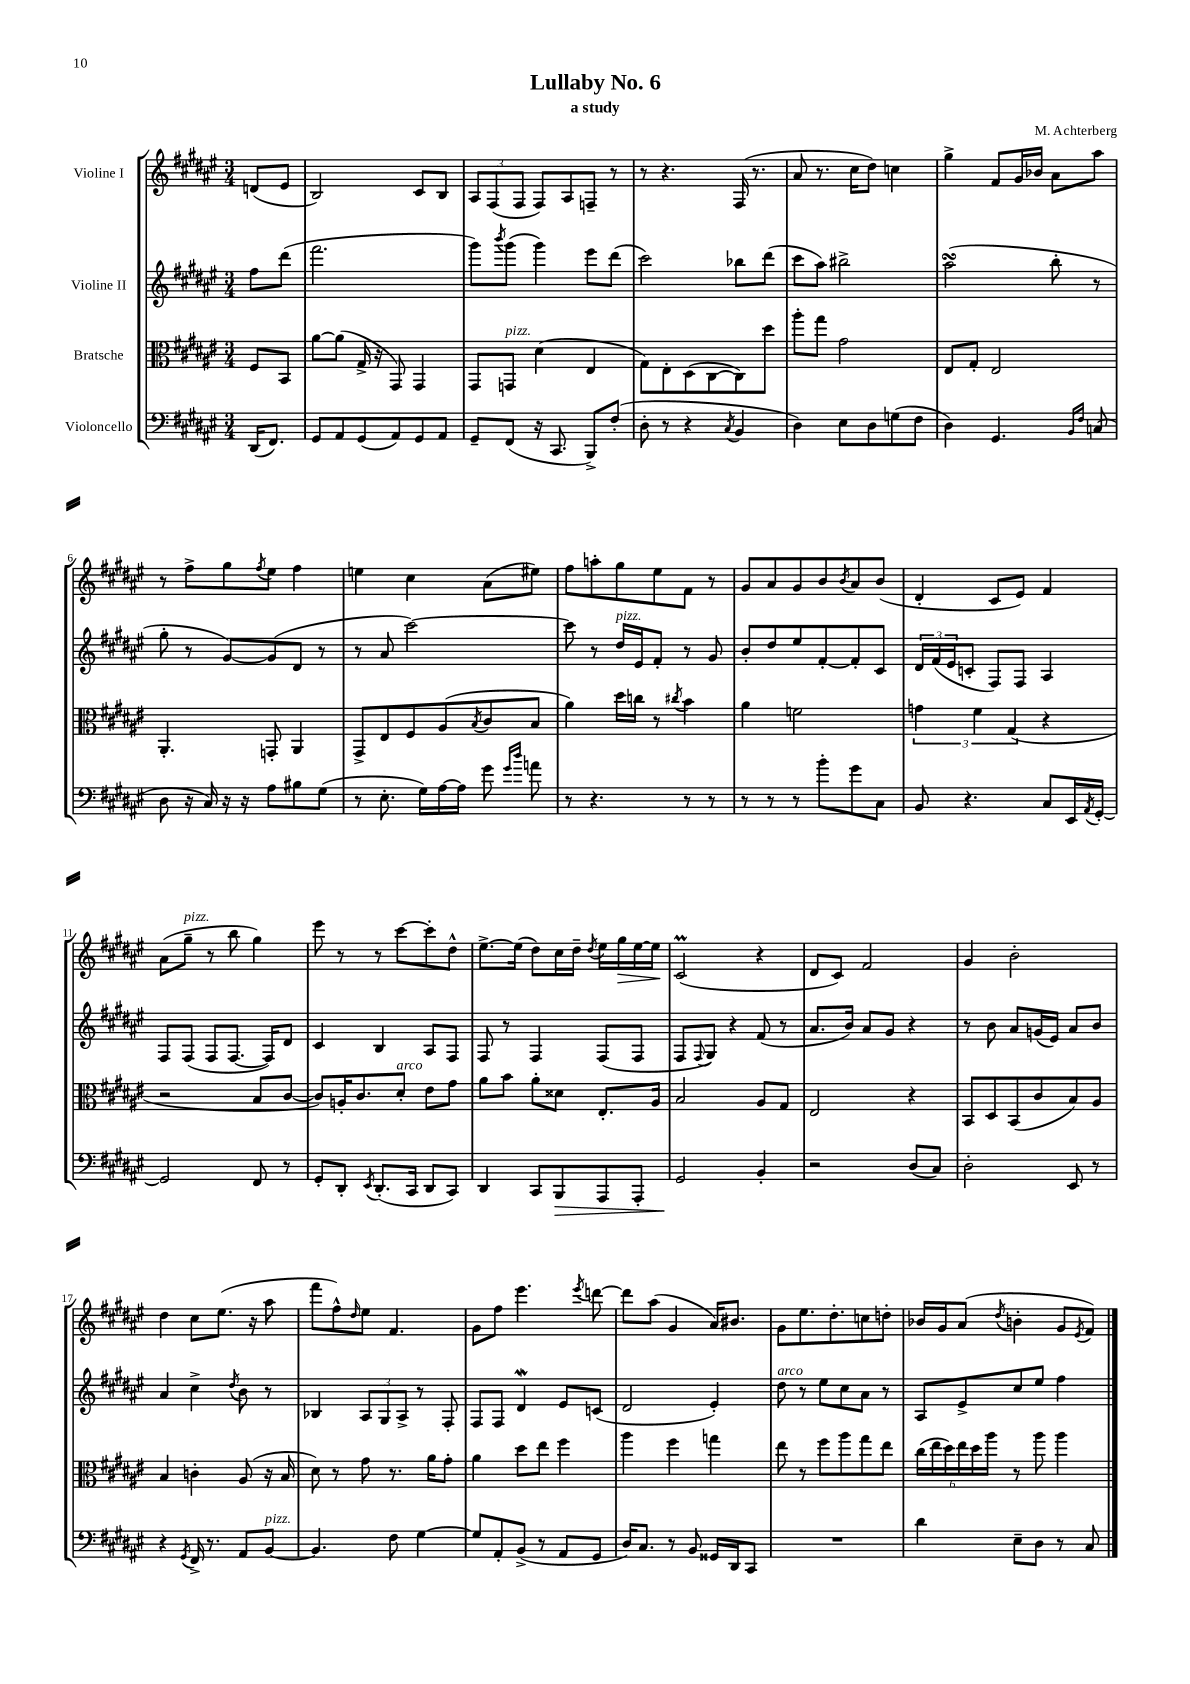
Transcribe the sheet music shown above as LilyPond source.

\header { title = "Lullaby No. 6" composer = "M. Achterberg" subtitle = "a study" }
<<
\new StaffGroup <<
\new Staff = "s0" \with { instrumentName = "Violine I" } {
    \clef treble \key fis \major \numericTimeSignature \time 3/4 \partial 4
    d'8( eis'8 |
    b2) cis'8 b8 |
    \tuplet 3/2 { ais8 fis8( fis8 } fis8) ais8 f8-- r8 |
    r8 r4. fis16( r8. |
    ais'8 r8. cis''16 dis''8) c''4 |
    gis''4-> fis'8 gis'16 bes'16 ais'8 ais''8 |
    r8 fis''8-> gis''8 \acciaccatura { fis''8 } eis''8 fis''4 |
    e''4 cis''4 ais'8( eis''8) |
    fis''8 a''8-. gis''8 eis''8 fis'8 r8 |
    gis'8 ais'8 gis'8 b'8 \acciaccatura { b'8 } ais'8 b'8( |
    dis'4-. cis'8 eis'8) fis'4 |
    ais'8( gis''8--^\markup { \italic "pizz." } r8 b''8 gis''4) |
    eis'''8 r8 r8 cis'''8~ cis'''8-. dis''8-^ |
    eis''8.~-> eis''16( dis''8) cis''16 dis''16-- \acciaccatura { dis''8 } eis''16 gis''16\> eis''16~ eis''16\! |
    cis'2\prall( r4 |
    dis'8 cis'8) fis'2 |
    gis'4 b'2-. |
    dis''4 cis''8 eis''8.( r16 ais''8 |
    fis'''8 fis''8-^) \grace { dis''16 } eis''8 fis'4. |
    gis'8 fis''8 eis'''4. \acciaccatura { eis'''8 } d'''8~ |
    d'''8 ais''8( gis'4 ais'16) bis'8. |
    gis'8 eis''8. dis''8.-. c''8 d''8-. |
    bes'16 gis'16 ais'8( \acciaccatura { dis''8 } b'4-. gis'8 \acciaccatura { eis'8 } fis'8) \bar "|." |
}
\new Staff = "s1" \with { instrumentName = "Violine II" } {
    \clef treble \key fis \major \numericTimeSignature \time 3/4 \partial 4
    fis''8 dis'''8( |
    fis'''2. |
    gis'''8) \acciaccatura { b'''8 } gis'''8( gis'''4) eis'''8 dis'''8( |
    cis'''2) bes''8 dis'''8( |
    cis'''8 ais''8) bis''2-> |
    ais''2\turn( b''8-. r8 |
    gis''8-. r8 gis'8~) gis'8( dis'8 r8 |
    r8 ais'8 cis'''2~) |
    cis'''8 r8 dis''16^\markup { \italic "pizz." } eis'16 fis'8-. r8 gis'8 |
    b'8-. dis''8 eis''8 fis'8~-. fis'8-. cis'8 |
    \tuplet 3/2 { dis'16 fis'16( eis'16 } c'8-. fis8) fis8 ais4 |
    fis8 fis8( fis8 fis8.~ fis16) dis'8 |
    cis'4 b4 ais8 fis8 |
    fis8 r8 fis4 fis8( fis8 |
    fis8 \appoggiatura { fis8 } gis8) r4 fis'8( r8 |
    ais'8. b'16) ais'8 gis'8 r4 |
    r8 b'8 ais'8 g'16( eis'16) ais'8 b'8 |
    ais'4 cis''4-> \acciaccatura { dis''8 } b'8 r8 |
    bes4 \tuplet 3/2 { ais8 gis8 ais8-> } r8 fis8-. |
    fis8 fis8 dis'4\mordent eis'8 c'8( |
    dis'2 eis'4-.) |
    dis''8^\markup { \italic "arco" } r8 eis''8 cis''8 ais'8 r8 |
    ais8 eis'8-> cis''8 eis''8 fis''4 \bar "|." |
}
\new Staff = "s2" \with { instrumentName = "Bratsche" } {
    \clef alto \key fis \major \numericTimeSignature \time 3/4 \partial 4
    fis8 b,8 |
    ais'8~ ais'8( gis16-> r16 gis,8) gis,4 |
    gis,8 g,8^\markup { \italic "pizz." } dis'4( eis4 |
    gis8) eis8-. dis8( cis8~ cis8) dis''8 |
    ais''8-. gis''8 gis'2 |
    eis8 gis8-. eis2 |
    ais,4.-. g,8-. ais,4 |
    gis,8-> eis8 fis8 ais8( \acciaccatura { b8 } cis'8 b8 |
    ais'4) dis''16 c''16 r8 \acciaccatura { cis''8 } b'4 |
    ais'4 f'2 |
    \tuplet 3/2 { g'4 fis'4 gis4( } r4 |
    r2 b8 cis'8~ |
    cis'8) a16-. cis'8. dis'8-.^\markup { \italic "arco" } eis'8 gis'8 |
    ais'8 b'8 ais'8-. disis'8 eis8.-. ais16 |
    b2 ais8 gis8 |
    eis2 r4 |
    b,8 dis8 b,8( cis'8 b8) ais8 |
    b4 c'4-. ais8( r16 b16 |
    dis'8) r8 gis'8 r8. ais'16 gis'8-. |
    ais'4 dis''8 eis''8 fis''4 |
    ais''4 fis''4 g''4 |
    eis''8 r8 fis''8 ais''8 gis''8 eis''8 |
    \tuplet 6/4 { cis''16( eis''16 dis''16) eis''16 dis''16 ais''16 } r8 ais''8 ais''4 \bar "|." |
}
\new Staff = "s3" \with { instrumentName = "Violoncello" } {
    \clef bass \key fis \major \numericTimeSignature \time 3/4 \partial 4
    dis,16( fis,8.) |
    gis,8 ais,8 gis,8( ais,8) gis,8 ais,8 |
    gis,8-- fis,8( r16 cis,8. b,,8->) fis8-.( |
    dis8-. r8 r4 \acciaccatura { cis8 } b,4 |
    dis4) eis8 dis8 g8( fis8 |
    dis4) gis,4. \grace { b,16 fis16 } c8( |
    dis8 r16 cis16) r16 r16 ais8 bis8 gis8( |
    r8 eis8.-. gis16) ais16~ ais16 gis'8 \grace { gis'16 dis''16 } a'8 |
    r8 r4. r8 r8 |
    r8 r8 r8 b'8-. gis'8 cis8 |
    b,8 r4. cis8 eis,16 \acciaccatura { ais,8 } gis,16~-. |
    gis,2 fis,8 r8 |
    gis,8-. dis,8-. \acciaccatura { eis,8 } dis,8.-.( cis,16 dis,8 cis,8) |
    dis,4 cis,8 b,,8\> ais,,8 ais,,8-. |
    gis,2\! b,4-. |
    r2 dis8( cis8) |
    dis2-. eis,8 r8 |
    r4 \acciaccatura { gis,8 } fis,16-> r8. ais,8 b,8~^\markup { \italic "pizz." } |
    b,4. fis8 gis4~ |
    gis8 ais,8-. b,8->( r8 ais,8 gis,8 |
    dis16) cis8. r8 b,8 gisis,16 dis,16 cis,8 |
    R2. |
    dis'4 eis8-- dis8 r8 cis8 \bar "|." |
}
>>
>>
